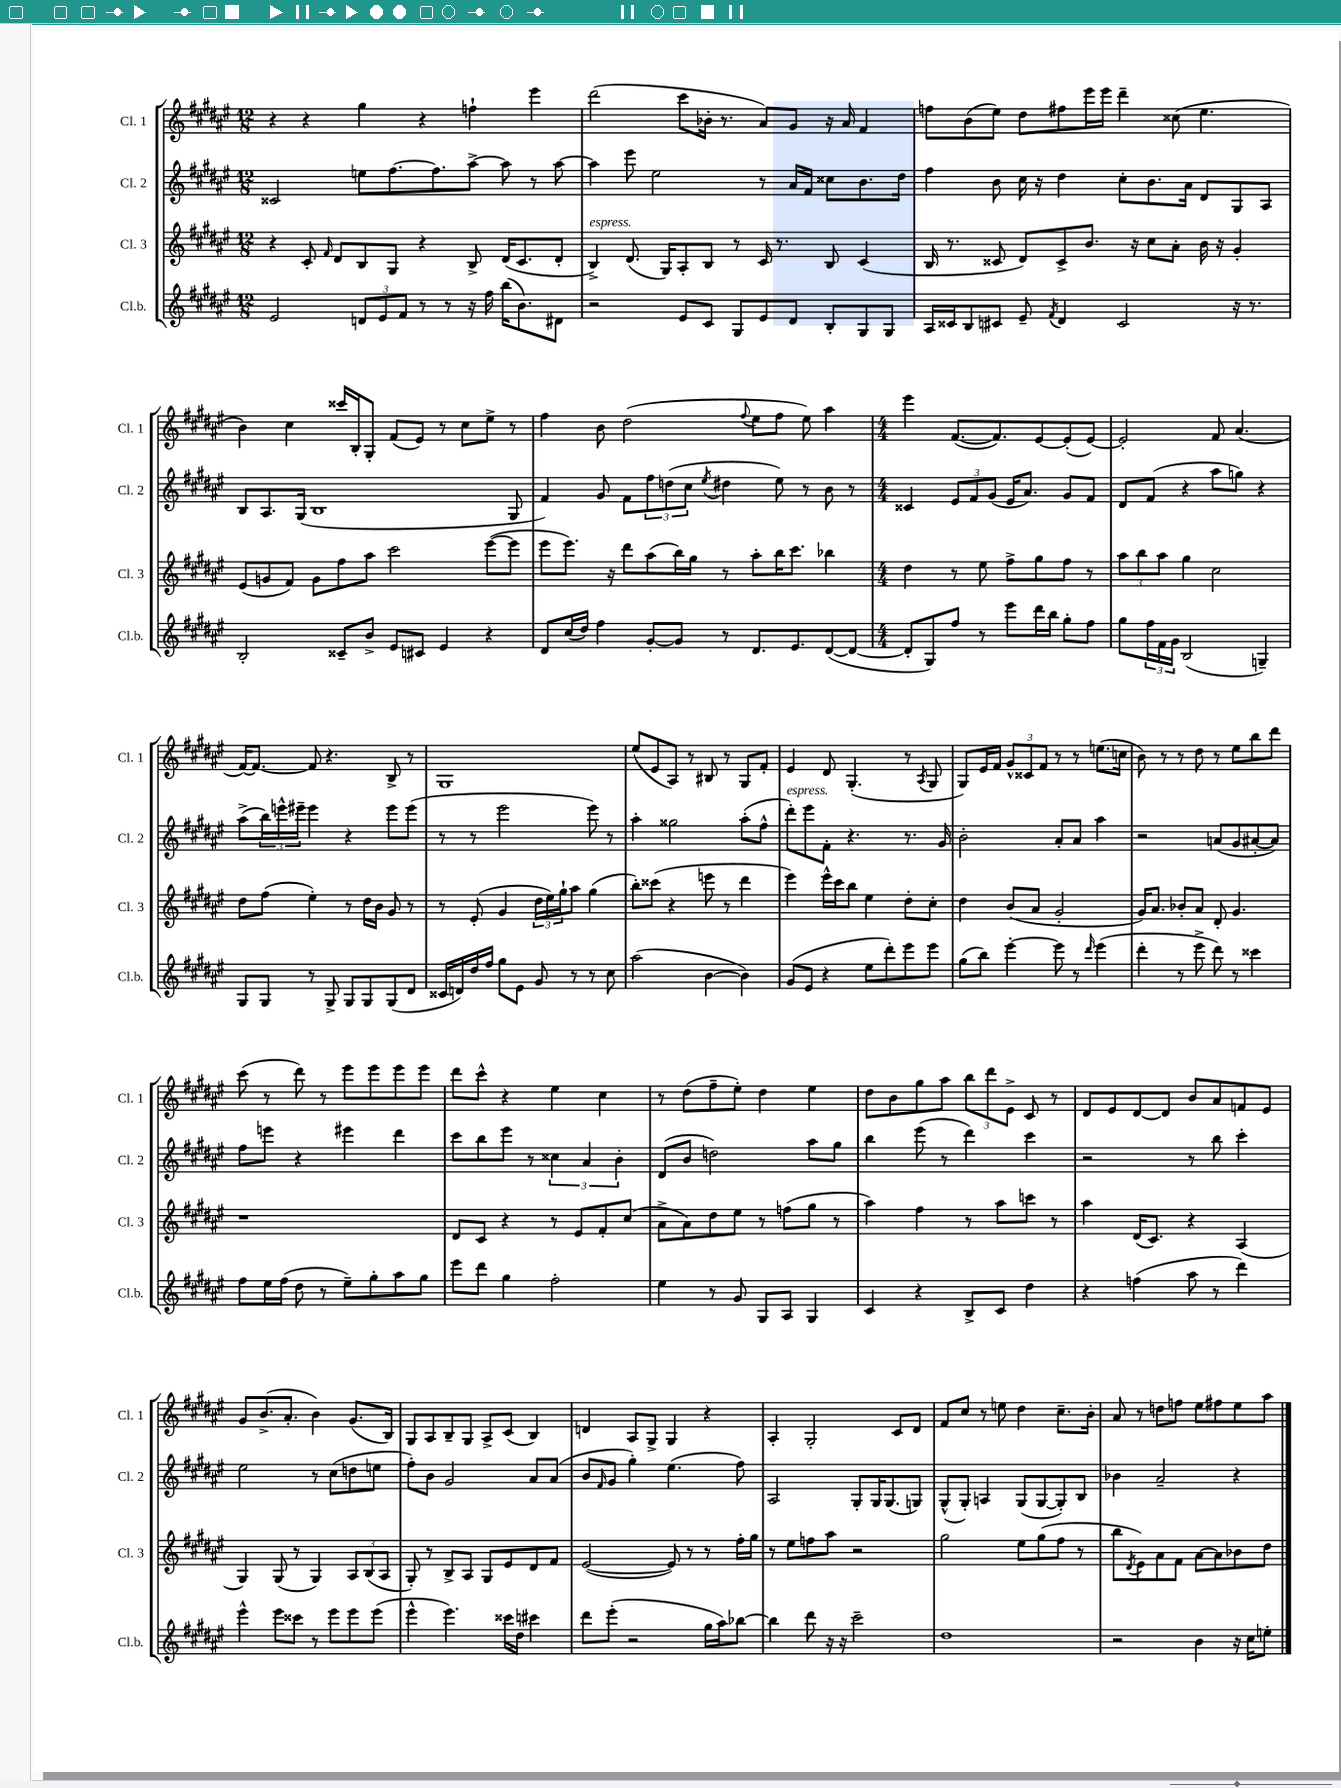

**kern	**kern	**kern	**kern
*part4	*part3	*part2	*part1
*staff4	*staff3	*staff2	*staff1
*I"Cl.b.	*I"Cl. 3	*I"Cl. 2	*I"Cl. 1
*I'Cl.b.	*I'Cl. 3	*I'Cl. 2	*I'Cl. 1
*clefG2	*clefG2	*clefG2	*clefG2
*k[f#c#g#d#a#e#]	*k[f#c#g#d#a#e#]	*k[f#c#g#d#a#e#]	*k[f#c#g#d#a#e#]
*M12/8	*M12/8	*M12/8	*M12/8
=66	=66	=66	=66
2e#/	4r	2c##X/	4r
.	8c#'/	.	4r
.	16qqf#/	.	.
.	8d#/L	.	.
12dn/L	8B/	8een\L	4gg#\
12e#/	.	.	.
.	8G#/J	[8.ff#\	.
12f#/J	.	.	.
8r	4r	.	4r
.	.	8.ff#\]	.
8r	.	.	.
16r	8B^/	[8aa#^\J	4ffn`\
16ff#\	.	.	.
(16bb\KL	(16d#/KL	8aa#\]	.
8.b\)	8.c#/	.	.
.	.	8r	4eee#\
8d#X\J	8d#'/J	[8aa#\	.
=67	=67	=67	=67
!	!LO:TX:a:i:t=espress.	!	!
2r	4B^/)	4aa#\]	(2ddd#\
.	(8.d#/	8eee#\	.
.	.	2ee#\	.
.	16G#/KL)	.	.
8e#/L	8A#'/	.	8ccc#\L
8c#/J	8B/J	.	16b-X'\Jk
.	.	.	8.r
8G#/L	8r	.	.
8e#/	16c#/	8r	8a#/L)
.	8.r	.	.
8d#/J	.	16a#/LL	8g#/J
.	.	16f#/JJ	.
8B'/L	8B/	8cc##X\L	16r
.	.	.	16a#/
8G#/	(4c#/	8.b\	4f#/
8G#/J	.	.	.
.	.	16dd#\Jk	.
=68	=68	=68	=68
16A#/LL	16B/	4ff#\	8ffn\L
16c##X/J	8.r	.	.
8B/	.	.	(8b\
8c#X/J	8c##X/	8b\	8ee#\J)
8e#~/	8d#/L)	16cc#\	8dd#\L
.	.	16r	.
8qf#/	.	.	.
4d#/	8c##^/	4dd#\	8ff#X\
.	8.b/J	.	16eee#\L
.	.	.	16eee#\JJ
2c#/	.	8cc#'\L	4ddd#~\
.	16r	.	.
.	8cc#\L	8.b\	.
.	8a#'\J	.	(8cc##X\
.	.	16a#\Jk	.
.	16b\	8d#/L	4.ee#\
.	16r	.	.
16r	4g#'/	8G#/	.
8.r	.	.	.
.	.	8A#/J	.
!!LO:LB:g=z
=69	=69	=69	=69
2B'/	(8e#/L	8B/L	4b\)
.	8gn/	8.A#/	.
.	8f#/J)	.	4cc#\
.	.	(16G#/Jk	.
.	8g\L	1B	.
8c##X~/L	8ff#\	.	16ccc##X/LL
.	.	.	16B'/J
8b^/J	8aa#\J	.	8G#'/J
8e#/L	2ccc#\	.	(8f#/L
8c#X/J	.	.	8e#/J)
4e#/	.	.	8r
.	.	.	8cc#\L
4r	([8eee#\L	.	8ee#^\J
.	8eee#\J]	8G#/	8r
=70	=70	=70	=70
8d#/L	8eee#\L	4f#/)	4ff#\
(16cc#/L	8.eee#\J)	.	.
16dd#/JJ)	.	.	.
4ff#\	.	8g#/	8b\
.	16r	.	.
.	8ddd#\L	8f#\L	(2dd#\
[8g#'/L	(8aa#\	12ff#\	.
.	.	(12ddn\	.
8g#/J]	16bb\L)	.	.
.	.	12cc#\J	.
.	16gg#\JJ	.	.
.	.	8qee#/	.
8r	8r	4dd#X\	.
.	.	.	8qqff#/
8.d#/L	8aa#'\L	.	8ee#\L
.	16bb\K	8ee#\)	8ff#\J
8.e#/	8.ccc#\J	.	.
.	.	8r	8ee#\)
([8d#/	4bb-X\	8b\	4aa#\
8d#/J_	.	8r	.
=71	=71	=71	=71
*M4/4	*M4/4	*M4/4	*M4/4
8d#'/L]	4dd#\	4c##X/	4eee#\
8G#/)	.	.	.
8ff#/J	8r	12e#/L	([8.f#/L
.	.	12f#/	.
8r	8ee#\	.	.
.	.	(12g#/J	.
.	.	.	8.f#/])
8eee#\L	8ff#^\L	16e#/KL	.
.	.	8.a#/J)	.
16ddd#\L	8gg#\	.	[8e#/
16bb\JJ	.	.	.
8gg#'\L	8ff#\J	8g#/L	(8e#'/]
8ff#\J	8r	8f#/J	[8e#/J)
=72	=72	=72	=72
8gg#\L	12aa#\L	8d#/L	2e#'/]
.	12bb\	.	.
24ff#\L	.	(8f#/J	.
24f#\	12aa#\J	.	.
24g#\JJ	.	.	.
(2B/	4gg#\	4r	.
.	2cc#\	8aa#\L	8f#/
.	.	8ggn\J)	(4.a#/
4Gn~/)	.	4r	.
!!LO:LB:g=z
=73	=73	=73	=73
8G#/L	8dd#\L	(8aa#^\L	[16f#/KL)
.	.	.	8.f#/J_
8G#/J	(8ff#\J	24bb\L)	.
.	.	24eeen^^\	.
.	.	24eee#X~\JJ	.
8r	4ee#'\)	4eee#\	8f#/]
8G#^/	.	.	4.r
8G#/L	8r	4r	.
8G#/	16dd#\LL	.	.
.	16b\JJ	.	.
(8G#/	8g#/	8eee#\L	8B^/
8d#/J	8r	(8eee#\J	8r
=74	=74	=74	=74
16c##X/LL	8r	8r	1G#
16dn/)	.	.	.
16dd#/	(8e#'/	8r	.
16ff#/JJ	.	.	.
8gg#\L	4g#/	2eee#\	.
8e#\J	.	.	.
8g#/	24dd#\LL	.	.
.	24ee#\)	.	.
.	24gg#`\J	.	.
8r	8aa#\J	.	.
8r	(4gg#\	8eee#\)	.
8cc#\	.	8r	.
=75	=75	=75	=75
(2aa#\	8bb'\L)	4aa#'\	(8ee#/L
.	(8ccc##X\J	.	8e#/
.	4r	2gg##X\	8A#/J)
.	.	.	8r
[4b\	8eeen\	.	8B#X/
.	8r	.	8r
4b\])	4ddd#\	(8aa#'\L	8G#/L
.	.	8ff#^^\J	8f#'/J
=76	=76	=76	=76
!	!	!LO:TX:a:i:t=espress.	!
(8g#/L	4eee#\)	8ddd#'\L)	4e#/
8e#/J	.	8eee#\	.
4r	16eee#^^\LL	8f#'\J	8d#/
.	16ccc#\J	.	.
.	8bb\J	4.r	(4.G#'/
8ee#\L	4ee#\	.	.
8ddd#'\)	.	.	.
8eee#\	8dd#'\L	8.r	8r
.	.	.	8qA#/
8eee#\J	8cc#'\J	.	8G#/
.	.	16g#/	.
=77	=77	=77	=77
(8gg#\L	4dd#\	2b'\	8G#/L)
8bb\J)	.	.	16e#/L
.	.	.	16f#/JJ
[4eee#'\	(8b/L	.	12g#^^/L
.	.	.	12c##X/
.	8a#/J	.	.
.	.	.	12f#/J
8eee#\]	2g#'/	8a#'/L	8r
8r	.	8a#/J	8r
16qqddd#/	.	.	.
(4eee#\	.	4aa#\	(8.een\L
.	.	.	16ccn\Jk
=78	=78	=78	=78
4ddd#'\	16g#/KL)	2r	8b\)
.	8.a#/J	.	.
.	.	.	8r
8r	8b-X'/L	.	8r
8eee#^\	8a#/J	.	8dd#\
8ddd#\)	8d#'/	(8an/L	8r
8r	4.g#/	8g#/	8ee#\L
4ccc##X\	.	[8a#X'/	8bb\
.	.	8a#/J])	8ddd#\J
!!LO:LB:g=z
=79	=79	=79	=79
8ff#\L	1r	8ff#\L	(8ccc#\
16ee#\L	.	8eeen\J	8r
(16ff#\JJ	.	.	.
8dd#\	.	4r	8ddd#\)
8r	.	.	8r
8ee#~\L)	.	4eee#X\	8eee#\L
8gg#'\	.	.	8eee#\
8aa#\	.	4ddd#\	8eee#\
8gg#\J	.	.	8eee#\J
=80	=80	=80	=80
8eee#\L	8d#/L	8ccc#\L	8ddd#\L
8ddd#\J	8c#/J	8bb\	8ccc#^^\J
4gg#\	4r	8eee#\J	4r
.	.	8r	.
2ff#'\	8r	6cc##X\	4ee#\
.	8e#/L	.	.
.	.	6a#/	.
.	8f#'/	.	4cc#\
.	.	6b'\	.
.	(8cc#/J	.	.
=81	=81	=81	=81
4ee#\	8a#^\L	(8d#/L	8r
.	8a#\)	8b/J	(8dd#\L
8r	8dd#\	2ddn\)	8ff#~\
8g#/	8ee#\J	.	8ee#'\J)
8G#/L	8r	.	4dd#\
8A#/J	(8ffn\L	.	.
4G#/	8gg#\J	8aa#\L	4ee#\
.	8r	8gg#\J	.
=82	=82	=82	=82
4c#/	4aa#\)	4bb\	8dd#\L
.	.	.	8b\
4r	4ff#\	(8eee#\	8gg#\
.	.	8r	8aa#\J
8B^/L	8r	4ddd#\)	12bb\L
.	.	.	12ddd#\
8c#/J	8aa#\L	.	.
.	.	.	12e#^\J
4dd#\	8cccn\J	4ccc#\	8c#/
.	8r	.	8r
=83	=83	=83	=83
4r	4aa#\	2r	8d#/L
.	.	.	8e#/
(4ffn\	(16d#/KL	.	[8d#/
.	8.c#/J)	.	.
.	.	.	8d#/J]
8aa#\	4r	8r	8b/L
8r	.	8bb\	8a#/
4ddd#\)	(4A#/	4ccc#'\	8fn/
.	.	.	8e#/J
!!LO:LB:g=z
=84	=84	=84	=84
4eee#^^\	4G#/)	2ee#\	8g#/L
.	.	.	(8.b^/
8eee#\L	(8G#/	.	.
.	.	.	8.a#'/J
8ccc##X\J	8r	.	.
8r	4G#/)	8r	4b\)
8eee#\L	.	(8cc#\L	.
8eee#\	12A#/L	8ddn\	(8.g#/L
.	(12B/	.	.
(8eee#\J	.	8een\J	.
.	12A#/J	.	.
.	.	.	16B/Jk)
=85	=85	=85	=85
4eee#^^\	8G#'/)	8ff#'\L)	8G#/L
.	8r	8b\J	8A#/
4.eee#\)	8B^/L	2g#/	8B~/
.	8A#/J	.	8G#/J
.	8G#/L	.	8A#^/L
16ccc##X\LL	8e#/	.	(8c#/J
16dd#\JJ	.	.	.
4ccc#X\	8d#/	8a#/L	4B/)
.	8f#/J	(8a#/J	.
=86	=86	=86	=86
8ddd#\L	([2e#/	8b/L	4dn/
.	.	16qqf#/	.
(8eee#'\J	.	8g#/J	.
2r	.	4gg#'\)	8A#/L
.	.	.	8G#^/J
.	8e#/])	(4.ee#\	4G#/
.	8r	.	.
16gg#\LL	8r	.	4r
16aa#\J)	.	.	.
[8bb-X\J	16ff#'\LL	8ff#\)	.
.	16gg#\JJ	.	.
=87	=87	=87	=87
4bb-\]	8r	2A#/	4A#'/
.	8ee#\L	.	.
8ddd#\	8ffn\	.	2G#'/
16r	8aa#\J	.	.
16r	.	.	.
2ccc#~\	2r	8G#'/L	.
.	.	16G#/K	.
.	.	(8.G#/	.
.	.	.	8c#/L
.	.	8Gn/J)	8d#/J
=88	=88	=88	=88
1dd#	2gg#\	(8G#^^/L	8f#/L
.	.	8G#'/J)	8cc#/J
.	.	4An/	8r
.	.	.	8een\
.	8ee#\L	(8G#/L	4dd#\
.	(8gg#\	[8G#/	.
.	8ff#\J	8G#'/])	8.cc#~\L
.	8r	8B/J	.
.	.	.	16b'\Jk
=89	=89	=89	=89
2r	8bb\L	4b-X\	8a#/
.	8qd#/	.	.
.	8e#\)	.	8r
.	8a#\	2a#~/	8ddn\L
.	8f#\J	.	8ffn\J
4b\	[8a#\L	.	8ee#\L
.	8a#\]	.	8ff#X\
16r	8b-X\	4r	8ee#\
16cc#\KL	.	.	.
8een'\J	8dd#\J	.	8aa#\J
==	==	==	==
*-	*-	*-	*-
